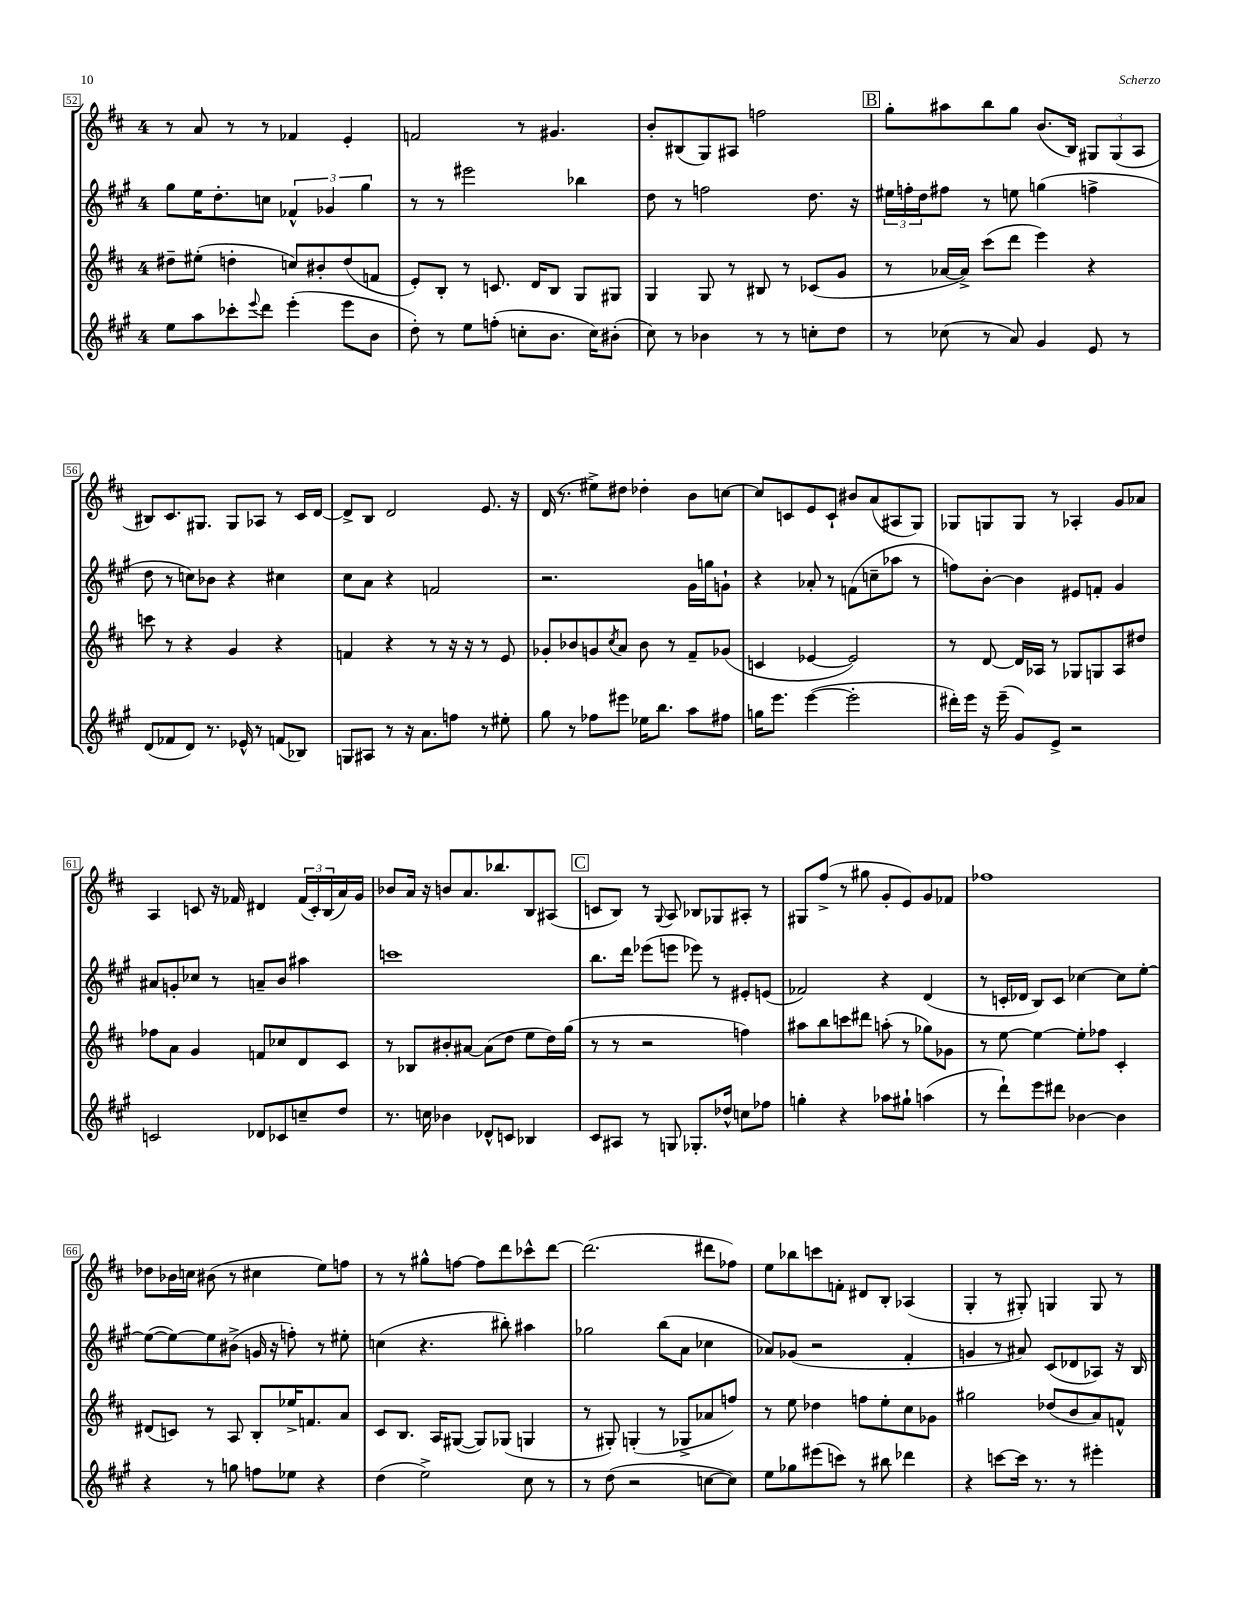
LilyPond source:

<<
\new StaffGroup <<
\new Staff = "s0" {
    \clef treble \key d \major \once \override Staff.TimeSignature.style = #'single-digit \time 4/4
    r8 a'8 r8 r8 fes'4 e'4-. |
    f'2 r8 gis'4. |
    b'8-. bis8( g8) ais8 f''2 |
    \mark \markup { \box "B" } g''8-. ais''8 b''8 g''8 b'8.( b16) \tuplet 3/2 { gis8 gis8( a8 } |
    bis8) cis'8. gis8. gis8 aes8 r8 cis'16 d'16~ |
    d'8-> b8 d'2 e'8. r16 |
    d'16( r8. eis''8->) dis''8 des''4-. b'8 c''8~ |
    c''8 c'8 e'8 c'8-! bis'8 a'8( ais8 g8) |
    ges8 g8 g8 r8 aes4-. g'8 aes'8 |
    a4 c'8 r16 fes'16 dis'4 \tuplet 3/2 { fes'16( c'16-.) b16( } a'16) g'16 |
    bes'8 a'16 r16 b'8 a'8. bes''8. b8 ais8( |
    \mark \markup { \box "C" } c'8 b8) r8 \appoggiatura { g8 } a8 bes8 ges8 ais8-. r8 |
    gis8 fis''8->( r8 gis''8 g'8-. e'8) g'8 fes'8 |
    fes''1 |
    des''8 bes'16 c''16 bis'8( r8 cis''4 e''8) f''8 |
    r8 r8 gis''8-^ f''8~ f''8 d'''8 ces'''8-^ d'''8~ |
    d'''2.( dis'''8 fes''8) |
    e''8 bes''8 c'''8 f'8-. dis'8 b8-. aes4( |
    g4-. r8 gis8-.) g4 g8 r8 \bar "|." |
}
\new Staff = "s1" {
    \clef treble \key a \major \once \override Staff.TimeSignature.style = #'single-digit \time 4/4
    gis''8 e''16 d''8.-. c''8 \tuplet 3/2 { fes'4-^ ges'4 gis''4 } |
    r8 r8 eis'''2 bes''4 |
    d''8 r8 f''2 d''8. r16 |
    \mark \markup { \box "B" } \tuplet 3/2 { eis''16 f''16-. d''16 } fis''8 r8 e''8 g''4( f''4-> |
    d''8 r8 c''8) bes'8 r4 cis''4 |
    cis''8 a'8 r4 f'2 |
    r2. gis'16 g''16 g'8-! |
    r4 aes'8-. r8 f'8( c''8-- aes''8 r8 |
    f''8) b'8~-. b'4 eis'8 f'8-. gis'4 |
    ais'8 g'8-. ces''8 r8 a'8-- b'8 ais''4 |
    c'''1 |
    \mark \markup { \box "C" } b''8. d'''16 ees'''8( e'''8 ees'''8) r8 eis'8-. e'8( |
    fes'2) r4 d'4( |
    r8 c'16-. des'16 b8) c'8 ces''4~ ces''8 e''8~-. |
    e''8~( e''8~) e''8 bis'8->( g'16 r16 f''8-.) r8 eis''8-. |
    c''4( r4. bis''8-.) ais''4 |
    ges''2 b''8( a'8 ces''4 |
    aes'8) ges'8( r2 fis'4-. |
    g'4 r8 ais'8) cis'8( des'8 aes8) r16 b16 \bar "|." |
}
\new Staff = "s2" {
    \clef treble \key d \major \once \override Staff.TimeSignature.style = #'single-digit \time 4/4
    dis''8-- eis''8-.( d''4-. c''8) bis'8-. d''8( f'8 |
    e'8-.) b8-. r8 c'8. d'16 b8 g8 gis8 |
    g4 g8 r8 bis8 r8 ces'8( g'8 |
    \mark \markup { \box "B" } r8 aes'16~ aes'16->) cis'''8( d'''8 e'''4) r4 |
    c'''8 r8 r4 g'4 r4 |
    f'4 r4 r8 r16 r16 r8 e'8 |
    ges'8-. bes'8 g'8 \acciaccatura { cis''8 } a'8 bes'8 r8 fis'8-- ges'8( |
    c'4 ees'4~ ees'2) |
    r8 d'8~ d'16 aes16 r8 ges8 g8 aes8 dis''8 |
    fes''8 a'8 g'4 f'8 ces''8 d'8 cis'8 |
    r8 bes8 bis'8-. ais'8~ ais'8( d''8 e''8 d''16) g''16( |
    \mark \markup { \box "C" } r8 r8 r2 f''4) |
    ais''8 b''8 c'''8 dis'''8 a''8-.( r8 ges''8) ges'8 |
    r8 e''8~ e''4~ e''8-. fes''8 cis'4-. |
    dis'8( c'8) r8 a8 b8-. ees''16-> f'8. a'8 |
    cis'8 b8. a16 gis8~( gis8) ges8( g4 |
    r8 gis8-.) g4-.( r8 ges8-> aes'8 f''8) |
    r8 e''8 des''4 f''8 e''8-. cis''8 ges'8 |
    gis''2 des''8( b'8 a'8) f'8-^ \bar "|." |
}
\new Staff = "s3" {
    \clef treble \key a \major \once \override Staff.TimeSignature.style = #'single-digit \time 4/4
    e''8 a''8 ces'''8-. \appoggiatura { e'''8 } d'''8 e'''4-.( e'''8 b'8 |
    d''8-.) r8 e''8 f''8-.( c''8-. b'8. c''16) bis'8-.( |
    cis''8) r8 bes'4 r8 r8 c''8-. d''8 |
    \mark \markup { \box "B" } r8 ces''8( r8 a'8) gis'4 e'8 r8 |
    d'8( fes'8 d'8) r8. ees'16-^ r8 f'8( bes8) |
    g8 ais8 r8 r16 a'8. f''8 r8 eis''8-. |
    gis''8 r8 fes''8 eis'''8 ees''16 b''8. a''8 fis''8 |
    g''16 e'''8. e'''4~( e'''2-. |
    dis'''16-.) e'''16 r16 e'''16--( gis'8) e'8-> r2 |
    c'2 des'8 ces'8 c''8-- d''8 |
    r8. c''16 bes'4 des'8-^ c'8 bes4 |
    \mark \markup { \box "C" } cis'8 ais8 r8 g8 ges8.-. des''16-^ c''8 fes''8 |
    g''4-. r4 aes''8 gis''8-! a''4( |
    r8 d'''8-!) e'''8 dis'''8 bes'4~ bes'4 |
    r4 r8 g''8 f''8 ees''8 r4 |
    d''4( e''2->) cis''8 r8 |
    r8 d''8( r2 c''8~ c''8) |
    e''8 ges''8 eis'''8( c'''8) r8 bis''8 des'''4 |
    r4 c'''8~ c'''16 r8. r8 eis'''4-. \bar "|." |
}
>>
>>
\layout { \context { \Score currentBarNumber = #52 \override BarNumber.stencil = #(make-stencil-boxer 0.1 0.3 ly:text-interface::print) } }
